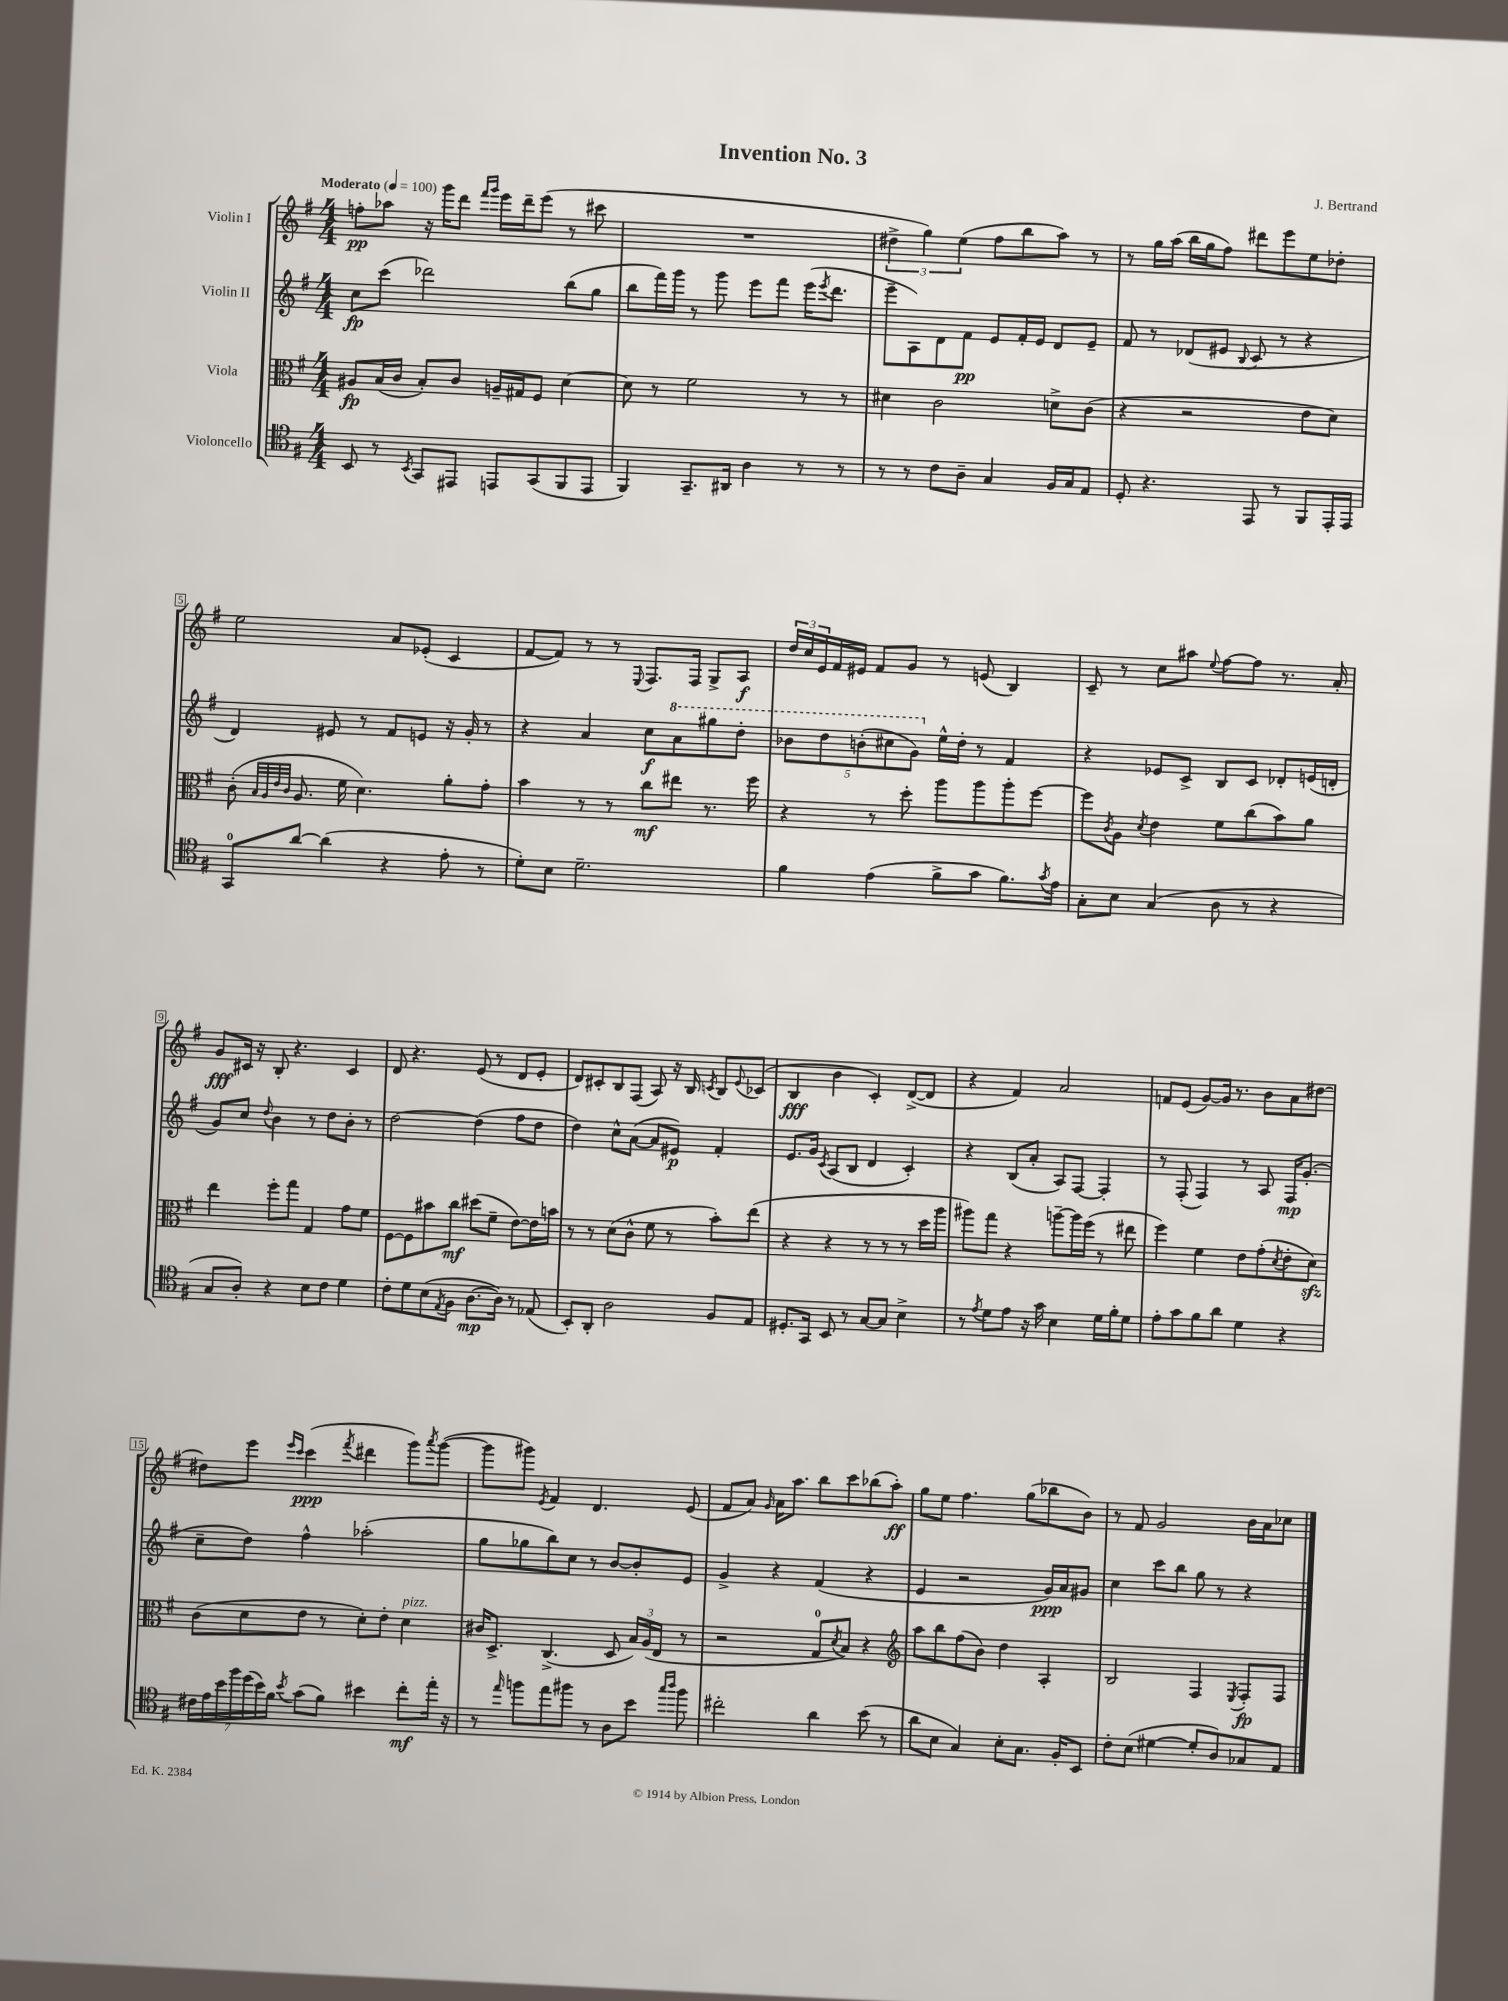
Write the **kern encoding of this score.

**kern	**dynam	**kern	**dynam	**kern	**dynam	**kern	**dynam
*part4	*part4	*part3	*part3	*part2	*part2	*part1	*part1
*staff4	*staff4	*staff3	*staff3	*staff2	*staff2	*staff1	*staff1
*I"Violoncello	*	*I"Viola	*	*I"Violin II	*	*I"Violin I	*
*clefC4	*	*clefC3	*	*clefG2	*	*clefG2	*
*k[f#]	*	*k[f#]	*	*k[f#]	*	*k[f#]	*
*M4/4	*	*M4/4	*	*M4/4	*	*M4/4	*
*MM100	*	*MM100	*	*MM100	*	*MM100	*
=1	=1	=1	=1	=1	=1	=1	=1
!	!	!	!	!	!	!LO:TX:a:B:t=Moderato	!
8BB/	.	8A#X/L	fp	8cc\L	fp	8ffn'\L	pp
8r	.	(16B/L	.	(8ccc\J	.	8aa-X\J	.
.	.	16c/JJ	.	.	.	.	.
8qBB/	.	.	.	.	.	.	.
8GG/L	.	8B'/L)	.	2ddd-X\)	.	16r	.
.	.	.	.	.	.	16ggg\KL	.
8EE#X/J	.	8c/J	.	.	.	8ddd\J	.
.	.	.	.	.	.	16qqfff#/LL	.
.	.	.	.	.	.	16qqggg/JJ	.
8EEn/L	.	16An~/LL	.	.	.	16eee\LL	.
.	.	16G#X/J	.	.	.	16ddd~\J	.
(8GG/	.	8F#/J	.	.	.	(8eee\J	.
8FF#/	.	[4d\	.	(8bb\L	.	8r	.
8EE/J	.	.	.	8gg\J	.	8ccc#X\	.
=2	=2	=2	=2	=2	=2	=2	=2
4FF#/)	.	8d\]	.	8bb\L	.	1r	.
.	.	8r	.	16fff#\L)	.	.	.
.	.	.	.	16ggg\JJ	.	.	.
8.GG~/L	.	2f#\	.	8r	.	.	.
.	.	.	.	8ggg\	.	.	.
16AA#X/Jk	.	.	.	.	.	.	.
4A\	.	.	.	8eee\L	.	.	.
.	.	.	.	8fff#\J	.	.	.
8r	.	8r	.	(16eee\KL	.	.	.
.	.	.	.	8qeee/	.	.	.
.	.	.	.	8.ddd\J	.	.	.
8r	.	8r	.	.	.	.	.
=3	=3	=3	=3	=3	=3	=3	=3
8r	.	4d#X\	.	8eee~\L	.	6dd#X^\	.
8r	.	.	.	8A\)	.	.	.
.	.	.	.	.	.	6gg\)	.
8c\L	.	2c\	.	8d\	.	.	.
.	.	.	.	.	.	(6ee\	.
8A~\J	.	.	.	8f#\J	pp	.	.
4G/	.	.	.	8e/L	.	8ff#\L	.
.	.	.	.	16f#'/L	.	8bb\	.
.	.	.	.	16e/JJ	.	.	.
16F#/LL	.	8dn^\L	.	8d/L	.	8aa\J)	.
16G/J	.	.	.	.	.	.	.
8E/J	.	(8c\J	.	8e~/J	.	8r	.
=4	=4	=4	=4	=4	=4	=4	=4
8D'/	.	4r	.	8f#/	.	8r	.
4.r	.	.	.	8r	.	16gg\LL	.
.	.	.	.	.	.	(16aa\JJ	.
.	.	2r	.	(8d-X/L	.	16bb\LL	.
.	.	.	.	.	.	16gg\J	.
.	.	.	.	8e#X/J	.	8ff#\J)	.
.	.	.	.	8qqB/	.	.	.
8EE/	.	.	.	8c/	.	8ddd#X\L	.
8r	.	.	.	8r	.	8eee\	.
8FF#/L	.	8e\L	.	4r	.	8ee\	.
16EE'/L	.	8d\J)	.	.	.	8dd-X'\J	.
16EE/JJ	.	.	.	.	.	.	.
!!LO:LB:g=z
=5	=5	=5	=5	=5	=5	=5	=5
8GG/L	.	(8c'\	.	4d/)	.	2ee\	.
.	.	32qqB/LLL	.	.	.	.	.
.	.	32qqA/	.	.	.	.	.
.	.	32qqe/	.	.	.	.	.
.	.	32qqc/JJJ	.	.	.	.	.
[8a/J	.	8.A/	.	.	.	.	.
(4a\]	.	.	.	8e#X/	.	.	.
.	.	16f#\	.	.	.	.	.
.	.	4.d\)	.	8r	.	.	.
4r	.	.	.	8f#/L	.	8a/L	.
.	.	.	.	8en/J	.	(8e-X'/J	.
8e'\	.	8a'\L	.	16r	.	4c/	.
.	.	.	.	16g'/	.	.	.
8r	.	8g'\J	.	8r	.	.	.
=6	=6	=6	=6	=6	=6	=6	=6
8d'\L)	.	4b\	.	4r	.	[8f#/L	.
8B\J	.	.	.	.	.	8f#/J])	.
2.d~\	.	8r	.	4a/	.	8r	.
.	.	8r	.	.	.	8r	.
.	.	.	.	.	.	8qqE/	.
.	.	8cc\L	mf	8cc\L	f	8.F#/L	.
*	*	*	*	*8va	*	*	*
.	.	8ee#X\J	.	8aa\	.	.	.
.	.	.	.	.	.	16F#/Jk	.
.	.	8.r	.	8ggg#X\	.	8G^/L	.
.	.	.	.	8ddd'\J	.	8A/J	f
.	.	16ff#\	.	.	.	.	.
=7	=7	=7	=7	=7	=7	=7	=7
4f#\	.	4r	.	10bb-X\L	.	24dd/LL	.
.	.	.	.	.	.	24cc/	.
.	.	.	.	.	.	24e/	.
.	.	.	.	10ddd\	.	.	.
.	.	.	.	.	.	16f#/	.
.	.	.	.	.	.	16e#X/JJ	.
.	.	.	.	(10bbn'\	.	.	.
(4e\	.	8r	.	.	.	8f#/L	.
.	.	.	.	10ccc#X\	.	.	.
.	.	8dd'\	.	.	.	8g/J	.
.	.	.	.	10gg\J)	.	.	.
*	*	*	*	*X8va	*	*	*
8f#^\L	.	8aa\L	.	16ee^^\LL	.	8r	.
.	.	.	.	16dd'\JJ	.	.	.
8g\J	.	8aa\	.	8r	.	(8en/	.
8.f#\L)	.	8aa'\	.	4f#/	.	4B/)	.
.	.	[8ff#\J	.	.	.	.	.
8qg/	.	.	.	.	.	.	.
16e\Jk	.	.	.	.	.	.	.
=8	=8	=8	=8	=8	=8	=8	=8
8G'\L	.	8ff#\L]	.	4r	.	8c~/	.
.	.	8qc/	.	.	.	.	.
8B\J	.	8A\J	.	.	.	8r	.
.	.	8qd/	.	.	.	.	.
(4G/	.	4e\	.	8e-X/L	.	8cc\L	.
.	.	.	.	8c^/J	.	8aa#X\J	.
.	.	.	.	.	.	8qqee/	.
8A\	.	8f#\L	.	8B/L	.	[8ff#\L	.
8r	.	(8cc\	.	8c/J	.	8ff#\J]	.
4r	.	8b\)	.	8d-X'/L	.	8.r	.
.	.	8a\J	.	(16en/L	.	.	.
.	.	.	.	16dn'/JJ	.	16a'/	.
!!LO:LB:g=z
=9	=9	=9	=9	=9	=9	=9	=9
8G/L	.	4ee\	.	8g/L)	.	8g/L	fff
8A'/J)	.	.	.	8cc/J	.	16c#X/Jk	.
.	.	.	.	.	.	16r	.
.	.	.	.	8qqdd/	.	.	.
4r	.	8ff#'\L	.	4b\	.	8B'/	.
.	.	8gg\J	.	.	.	4.r	.
8B\L	.	4G/	.	8r	.	.	.
8c\J	.	.	.	8dd\L	.	.	.
4d\	.	8g\L	.	8b'\J	.	4c#/	.
.	.	8f#\J	.	8r	.	.	.
=10	=10	=10	=10	=10	=10	=10	=10
8c'\L	.	[8F#\L	.	[2dd\	.	8d/	.
8d\	.	8F#\]	.	.	.	4.r	.
(8B\	.	8b#X\	.	.	.	.	.
8qE/	.	.	.	.	.	.	.
8F#\J	.	8cc\J	mf	.	.	.	.
[8.A\L	mp	(8dd#X\L	.	(4dd\]	.	(8e/	.
.	.	8f#~\J	.	.	.	8r	.
16A\Jk])	.	.	.	.	.	.	.
8r	.	[8e\L)	.	8ff#\L	.	8d/L	.
(8E-X/	.	16e\L]	.	8dd\J	.	8e'/J	.
.	.	16bn\JJ	.	.	.	.	.
=11	=11	=11	=11	=11	=11	=11	=11
8BB'/L)	.	8r	.	4dd\)	.	8d/L)	.
8AA'/J	.	8r	.	.	.	8c#X'/	.
2A\	.	(8d\L	.	8cc^^\L	.	8B/	.
.	.	8c^^\J	.	([8a\J	.	(8F#/J	.
.	.	8f#\	.	8a/L]	.	8A/)	.
.	.	8r	.	8e#X/J)	p	16r	.
.	.	.	.	.	.	16B/	.
.	.	.	.	.	.	8qcn/	.
8F#/L	.	8b'\L)	.	4f#'/	.	8B/L	.
.	.	.	.	.	.	8qqe/	.
8E/J	.	(8ee\J	.	.	.	(8c-X/J	.
=12	=12	=12	=12	=12	=12	=12	=12
8.D#X'/L	.	4r	.	8.e/L	.	4B/	fff
16GG/Jk	.	.	.	16g/Jk	.	.	.
.	.	.	.	8qc/	.	.	.
8BB/	.	4r	.	(8A/L	.	4b\	.
8r	.	.	.	8B/J	.	.	.
[8G/L	.	8r	.	4d/	.	4c'/)	.
8G/J]	.	8r	.	.	.	.	.
4B^\	.	8r	.	4c'/)	.	([8d^/L	.
.	.	16dd\LL	.	.	.	8d/J]	.
.	.	16aa\JJ	.	.	.	.	.
=13	=13	=13	=13	=13	=13	=13	=13
8r	.	8aa#X\L)	.	4r	.	4r	.
8qe/	.	.	.	.	.	.	.
8d\L	.	8gg\J	.	.	.	.	.
8e\J	.	4r	.	(8B/L	.	4f#/)	.
16r	.	.	.	8a'/J	.	.	.
16g\	.	.	.	.	.	.	.
4B\	.	[8aan~\L	.	8A/L)	.	2a/	.
.	.	16aa\L]	.	[8F#/J	.	.	.
.	.	(16ff#\JJ	.	.	.	.	.
16d\LL	.	8r	.	4F#'/]	.	.	.
16f#'\J	.	.	.	.	.	.	.
8d\J	.	8ee#X\	.	.	.	.	.
=14	=14	=14	=14	=14	=14	=14	=14
8e'\L	.	4ff#\)	.	8r	.	8fn/L	.
8g\	.	.	.	(8F#'/	.	(8e/J	.
8f#\	.	4f#\	.	4F#/)	.	[8g/L)	.
8a\J	.	.	.	.	.	16g/Jk]	.
.	.	.	.	.	.	8.r	.
4d\	.	8e\L	.	8r	.	.	.
.	.	(8g'\	.	8A/	.	8b\L	.
.	.	8qd/	.	.	.	.	.
4r	.	8e'\	.	16F#/KL	mp	8a\	.
.	.	.	.	(8.g'/J	.	.	.
.	.	8dzz\J)	.	.	.	[8dd#X\J	.
!!LO:LB:g=z
=15	=15	=15	=15	=15	=15	=15	=15
28c#X\LL	.	(8c\L	.	8cc~\L	.	8dd#X\L]	.
28e\	.	.	.	.	.	.	.
28b\	.	.	.	.	.	.	.
28ff#\	.	.	.	.	.	.	.
.	.	8d\	.	8dd\J)	.	8eee\J	.
(28dd\	.	.	.	.	.	.	.
28b\)	.	.	.	.	.	.	.
28f#\JJ	.	.	.	.	.	.	.
.	.	.	.	.	.	16qqeee/LL	.
8qb/	.	.	.	.	.	16qqccc/JJ	.
(8g\L	.	8e\J	.	4ff#^^\	.	(4ccc\	ppp
8f#\J)	.	8r	.	.	.	.	.
.	.	.	.	.	.	8qfff#/	.
4b#X\	.	8d'\L)	.	(2aa-X'\	.	4ddd#X\	.
.	.	8e'\J	.	.	.	.	.
!	!	!LO:TX:a:i:t=pizz.	!	!	!	!	!
8cc'\L	mf	4d\	.	.	.	8ggg\L)	.
.	.	.	.	.	.	8qaaa/	.
16ee'\Jk	.	.	.	.	.	([8ggg\J	.
16r	.	.	.	.	.	.	.
=16	=16	=16	=16	=16	=16	=16	=16
8r	.	16c#X/KL	.	8gg\L	.	8ggg\L]	.
.	.	8.D^/J	.	.	.	.	.
16qqee/	.	.	.	.	.	.	.
8ffn\L	.	.	.	8gg-X\	.	8ggg#X\J)	.
.	.	.	.	.	.	8qe/	.
8ee\	.	(4.C^/	.	8bb\)	.	4f#/	.
8ff#X\J	.	.	.	8cc\J	.	.	.
8r	.	.	.	8r	.	4.d/	.
8A\L	.	8D/	.	[8b/L	.	.	.
8b\J	.	24B/LL)	.	8b'/]	.	.	.
.	.	(24A/	.	.	.	.	.
.	.	24E/JJ	.	.	.	.	.
16qqgg/LL	.	.	.	.	.	.	.
16qqaa/JJ	.	.	.	.	.	.	.
8ff#\	.	8r	.	8e/J	.	(8e/	.
=17	=17	=17	=17	=17	=17	=17	=17
2cc#X'\	.	2r	.	4g^/	.	8f#/L	.
.	.	.	.	.	.	8a/J)	.
.	.	.	.	.	.	16qqg/	.
.	.	.	.	4r	.	16a\KL	.
.	.	.	.	.	.	8.aa\J	.
4a\	.	8G/L	.	(4f#/	.	8bb\L	.
.	.	8qd/	.	.	.	.	.
.	.	8B/J)	.	.	.	8ccc\	.
(8b\	.	4r	.	4r	.	(8bb-X\	.
8r	.	.	.	.	.	8aa'\J)	ff
=18	=18	=18	=18	=18	=18	=18	=18
*	*	*clefG2	*	*	*	*	*
8a\L	.	8aa\L	.	4e/	.	8gg\L	.
8B\J	.	8bb\	.	.	.	8ee\J	.
4G/)	.	(8ff#\	.	2r	.	4.ff#\	.
.	.	8b\J)	.	.	.	.	.
8B'\L	.	4dd\	.	.	.	.	.
8.G\J	.	.	.	.	.	(8gg\L	.
.	.	4A'/	.	16g/LL)	ppp	8bb-X\	.
16F#'/KL	.	.	.	16a/J	.	.	.
8BB/J	.	.	.	8g#X/J	.	8b\J)	.
=19	=19	=19	=19	=19	=19	=19	=19
8c'\L	.	2B/	.	4cc\	.	8r	.
(8B\J	.	.	.	.	.	8f#/	.
[4d#X\	.	.	.	8ccc\L	.	2g/	.
.	.	.	.	8bb\J	.	.	.
8d#'/L]	.	4F#/	.	8gg\	.	.	.
8A/)	.	.	.	8r	.	.	.
.	.	8qE/	.	.	.	.	.
8G-X/	.	8F#'/L	fp	4r	.	16b\LL	.
.	.	.	.	.	.	16a\J	.
8E/J	.	8F#/J	.	.	.	8cc-X\J	.
==	==	==	==	==	==	==	==
*-	*-	*-	*-	*-	*-	*-	*-
